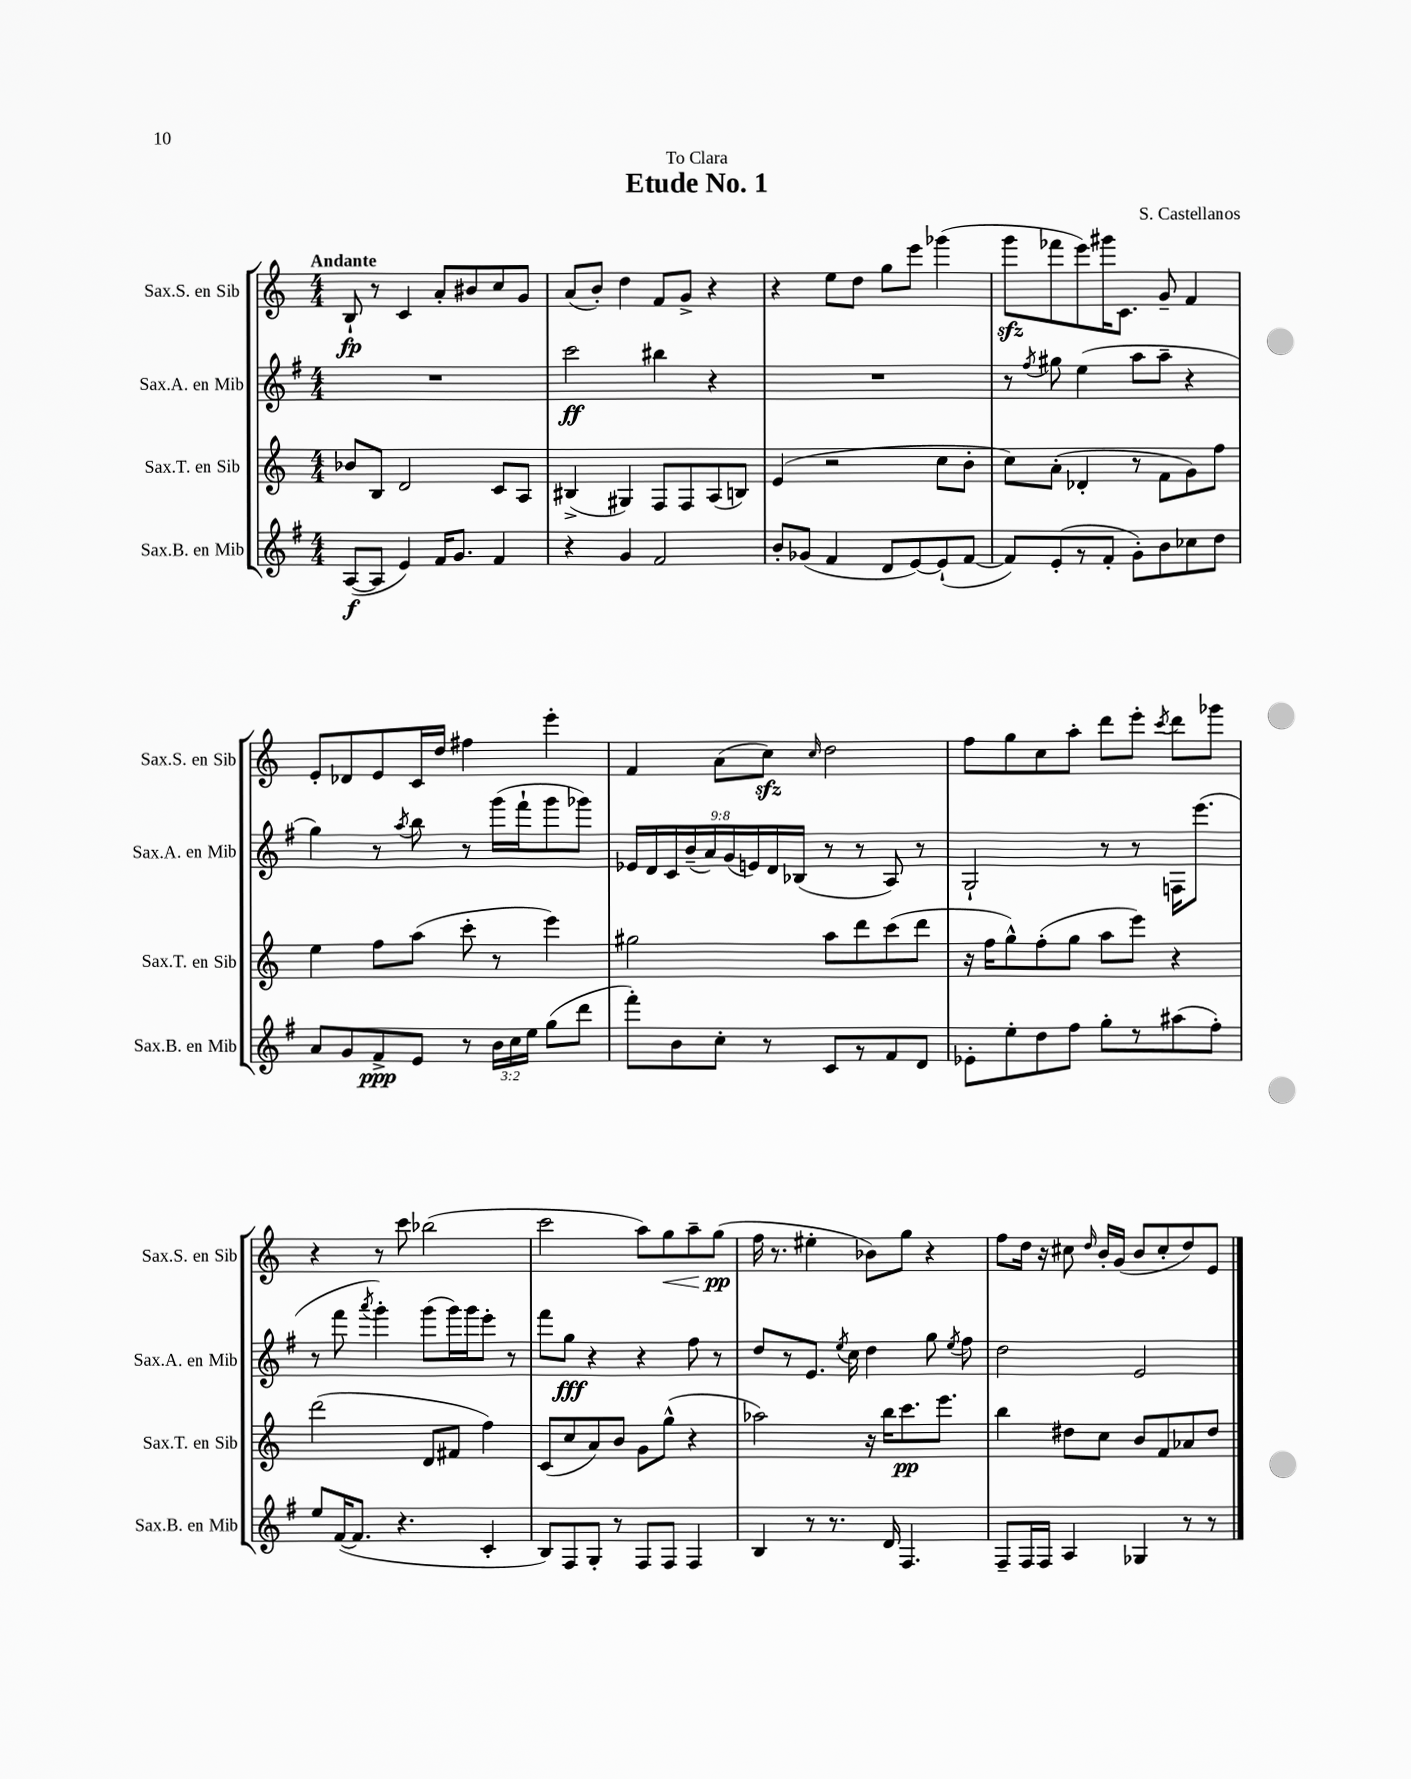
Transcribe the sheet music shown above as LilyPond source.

\header { title = "Etude No. 1" composer = "S. Castellanos" dedication = "To Clara" }
<<
\new StaffGroup <<
\new Staff = "s0" \with { instrumentName = "Sax.S. en Sib" shortInstrumentName = "Sax.S. en Sib" } {
    \clef treble \key c \major \numericTimeSignature \time 4/4 \tempo "Andante"
    \autoBeamOff b8-!\fp r8 c'4 a'8[-. bis'8 c''8 g'8] |
    a'8[( b'8]-.) d''4 f'8[ g'8]-> r4 |
    r4 e''8[ d''8] g''8[ e'''8] ges'''4( |
    g'''8[\sfz fes'''8 e'''8) gis'''16 c'8.] g'8-- f'4 |
    e'8[-. des'8 e'8 c'16 d''16] fis''4 e'''4-. |
    f'4 a'8[( c''8]\sfz) \grace { c''16 } d''2 |
    f''8[ g''8 c''8 a''8]-. d'''8[ e'''8]-. \acciaccatura { c'''8 } d'''8[ ges'''8] |
    r4 r8 c'''8 bes''2( |
    c'''2 a''8[) g''8\< a''8-- g''8]\pp\!( |
    f''16 r8. eis''4-. bes'8[) g''8] r4 |
    f''8[ d''16] r16 cis''8 \grace { d''16 } b'16[-. g'16]( b'8[ cis''8-. d''8) e'8] \bar "|." |
}
\new Staff = "s1" \with { instrumentName = "Sax.A. en Mib" shortInstrumentName = "Sax.A. en Mib" } {
    \clef treble \key g \major \numericTimeSignature \time 4/4 \override Staff.TupletNumber.text = #tuplet-number::calc-fraction-text
    \autoBeamOff R1 |
    c'''2\ff bis''4 r4 |
    R1 |
    r8 \acciaccatura { fis''8 } gis''8 e''4( a''8[ a''8]-- r4 |
    g''4) r8 \acciaccatura { a''8 } b''8 r8 g'''16[( fis'''16-! g'''8 ges'''8]) |
    \tuplet 9/8 { ees'16[ d'16 c'16 b'16--( a'16) g'16( e'16) d'16 bes16]( } r8 r8 a8) r8 |
    g2-! r8 r8 f16[ e'''8.]( |
    r8 fis'''8 \acciaccatura { a'''8 } g'''4-.) g'''8[( g'''16) g'''16 e'''8]-. r8 |
    fis'''8[ g''8]\fff r4 r4 fis''8 r8 |
    d''8[ r8 e'8.] \acciaccatura { e''8 } c''16 d''4 g''8 \acciaccatura { e''8 } fis''8 |
    d''2 e'2 \bar "|." |
}
\new Staff = "s2" \with { instrumentName = "Sax.T. en Sib" shortInstrumentName = "Sax.T. en Sib" } {
    \clef treble \key c \major \numericTimeSignature \time 4/4
    \autoBeamOff bes'8[ b8] d'2 c'8[ a8] |
    bis4->( gis4) f8[ f8 a8( b8]) |
    e'4( r2 c''8[ b'8]-. |
    c''8[) a'8]-.( des'4-. r8 f'8[ g'8) f''8] |
    e''4 f''8[ a''8]( c'''8-. r8 e'''4) |
    gis''2 a''8[ d'''8 c'''8( d'''8] |
    r16 f''16[ g''8-^) f''8-.( g''8] a''8[ e'''8]) r4 |
    d'''2( d'8[ fis'8] f''4) |
    c'8[( c''8 a'8) b'8] g'8[ g''8]-^( r4 |
    aes''2) r16 b''16[ c'''8.\pp e'''8.] |
    b''4 dis''8[ c''8] b'8[ f'8 aes'8 dis''8] \bar "|." |
}
\new Staff = "s3" \with { instrumentName = "Sax.B. en Mib" shortInstrumentName = "Sax.B. en Mib" } {
    \clef treble \key g \major \numericTimeSignature \time 4/4 \override Staff.TupletNumber.text = #tuplet-number::calc-fraction-text
    \autoBeamOff a8[~\f( a8] e'4) fis'16[ g'8.] fis'4 |
    r4 g'4 fis'2 |
    b'8[-. ges'8]( fis'4 d'8[ e'8~) e'8-!( fis'8]~ |
    fis'8[) e'8-.( r8 fis'8]-. g'8[-.) b'8 ces''8 d''8] |
    a'8[ g'8 fis'8->\ppp e'8] r8 \tuplet 3/2 { b'16[ c''16 e''16] } g''8[( d'''8] |
    fis'''8[-.) b'8 c''8]-. r8 c'8[ r8 fis'8 d'8] |
    ees'8[-. e''8-. d''8 fis''8] g''8[-. r8 ais''8( fis''8]-.) |
    e''8[ fis'16~( fis'8.] r4. c'4-. |
    b8[) fis8 g8]-. r8 fis8[ fis8] fis4 |
    b4 r8 r8. d'16 fis4. |
    fis8[-- fis16 fis16] a4 ges4 r8 r8 \bar "|." |
}
>>
>>
\layout { \context { \Score \remove "Bar_number_engraver" } }
